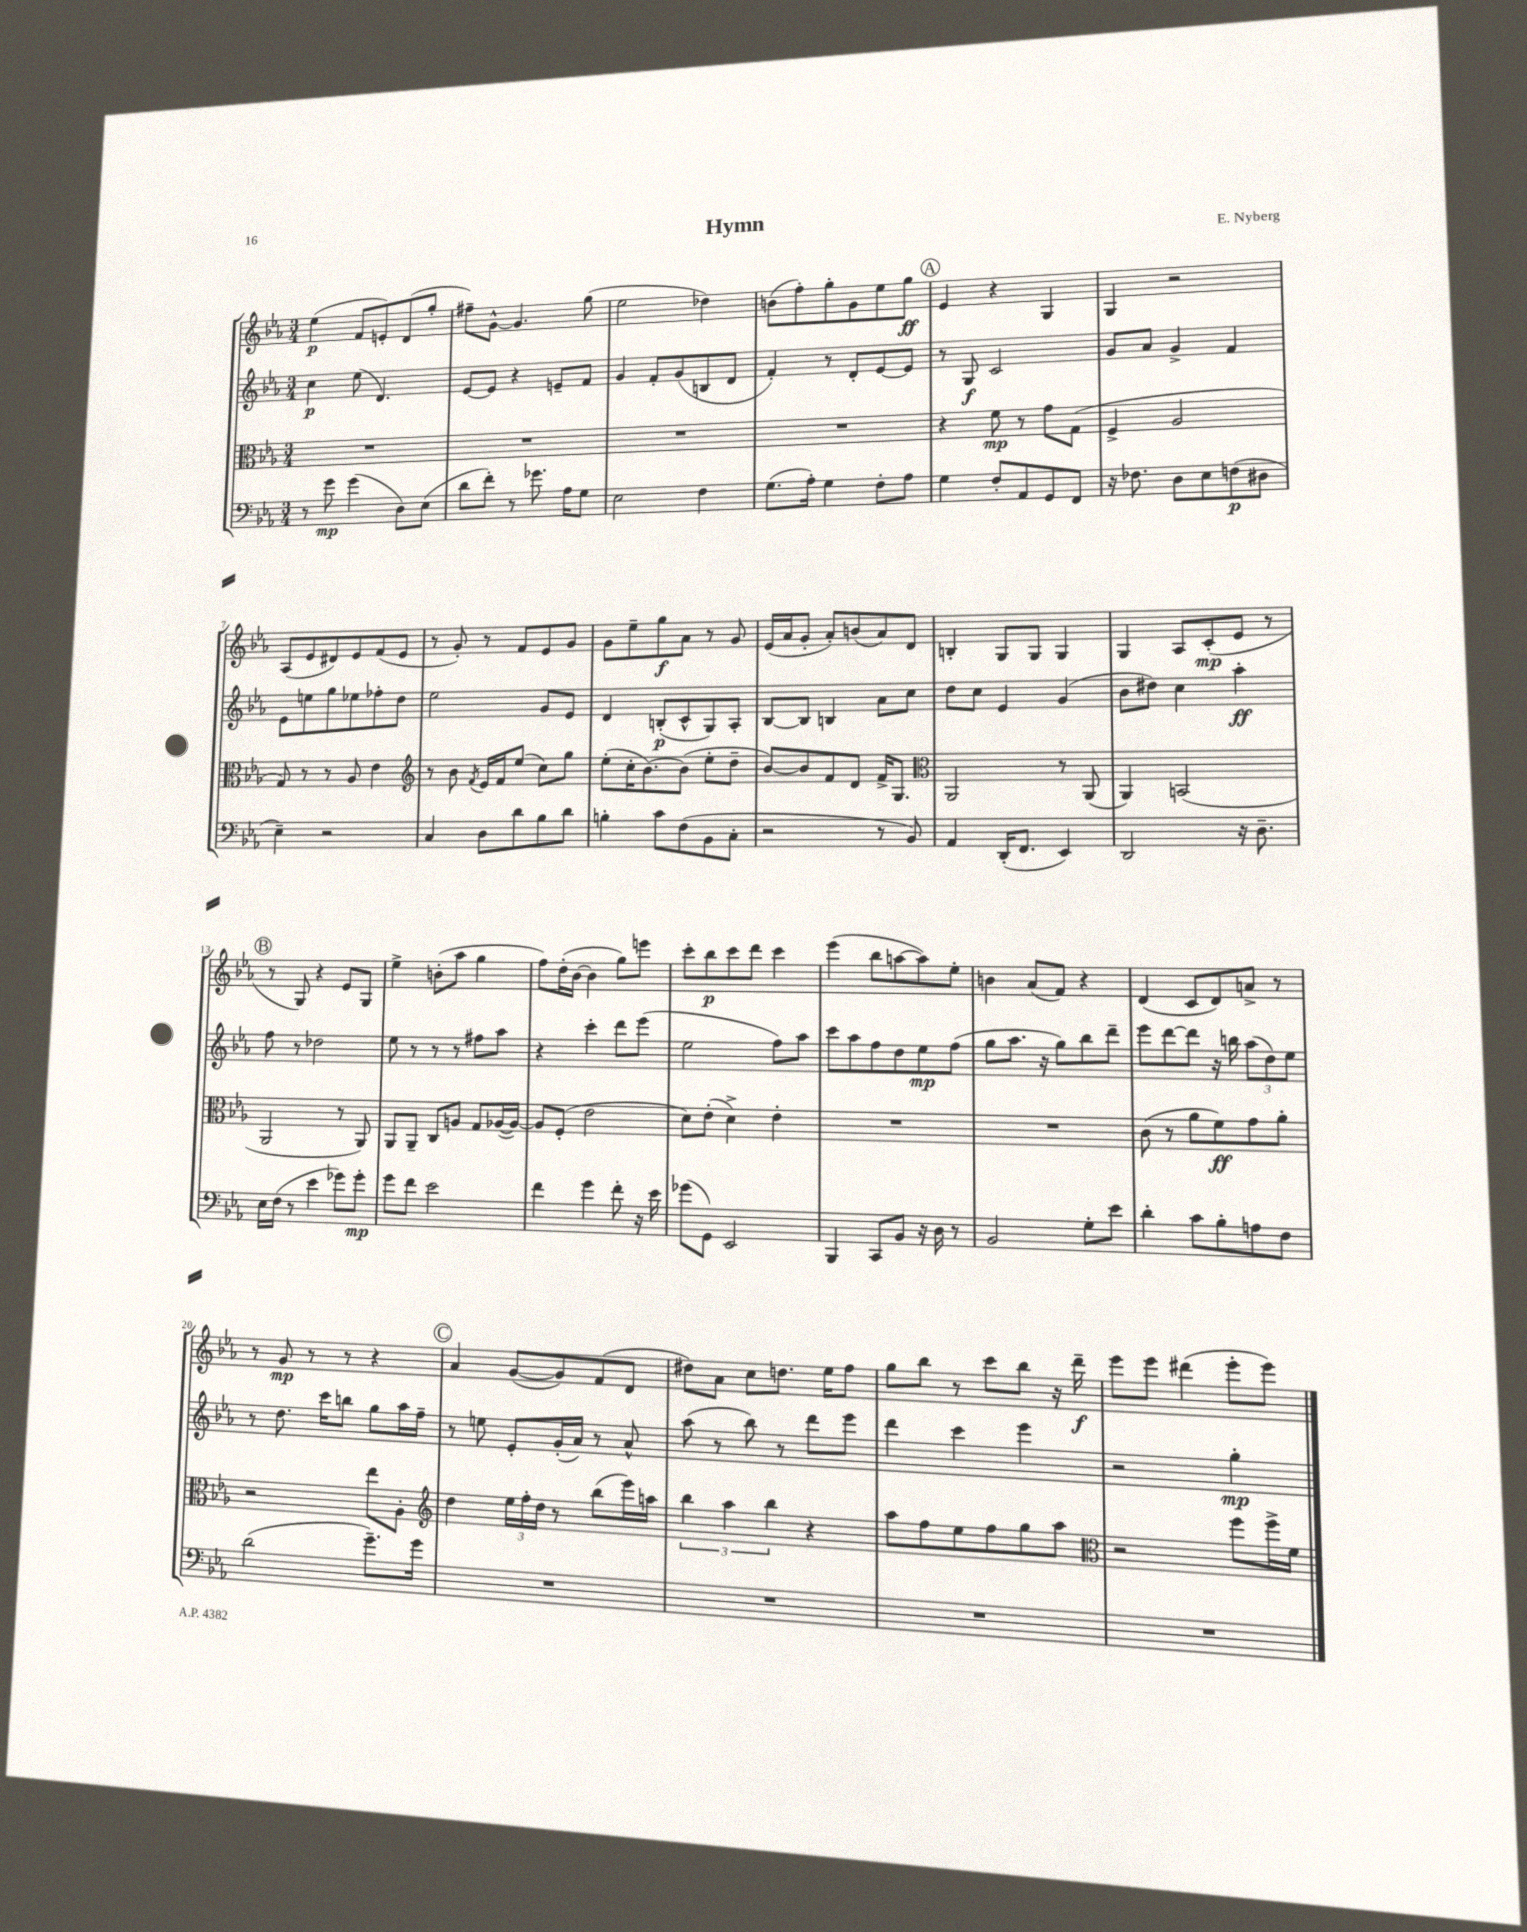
\header { title = "Hymn" composer = "E. Nyberg" }
<<
\new StaffGroup <<
\new Staff = "s0" {
    \clef treble \key ees \major \numericTimeSignature \time 3/4
    ees''4\p( f'8 e'8-.) d'8( g''8-. |
    fis''8--) g'8~-^ g'4. g''8( |
    ees''2 des''4) |
    b'8( f''8-.) g''8-. g'8 ees''8 g''8\ff |
    \mark \markup { \circle "A" } ees'4 r4 g4 |
    g4 r2 |
    aes8( ees'8 dis'8) ees'8 f'8( ees'8 |
    r8 g'8-.) r8 f'8 ees'8 g'8 |
    g'8 ees''8-- g''8\f aes'8 r8 g'8 |
    ees'16( aes'16 g'8-. aes'8-.) b'8( aes'8) d'8 |
    b4-. g8 g8 g4 |
    g4 aes8 c'8-.\mp( ees'8 r8 |
    \mark \markup { \circle "B" } r8 g8) r4 ees'8 g8 |
    ees''4-> b'8-.( aes''8 g''4 |
    f''8) d''16-.( bes'16~ bes'4 g''8) e'''8 |
    c'''8-. bes''8\p c'''8 d'''8 c'''4 |
    ees'''4( bes''8 a''8~ a''8) ees''8-. |
    b'4 aes'8( f'8) r4 |
    d'4( c'8 d'8) a'8-> r8 |
    r8 g'8\mp r8 r8 r4 |
    \mark \markup { \circle "C" } aes'4 g'8~( g'8) f'8( d'8 |
    dis''8) aes'8 c''8 d''8. ees''16 f''8 |
    g''8 bes''8 r8 c'''8 bes''8 r16 d'''16--\f |
    ees'''8 ees'''8 dis'''4( ees'''8-. ees'''8) \bar "|." |
}
\new Staff = "s1" {
    \clef treble \key ees \major \numericTimeSignature \time 3/4
    c''4\p ees''8( d'4.) |
    ees'8~ ees'8 r4 e'8-- f'8 |
    g'4 f'8-. g'8( b8 d'8 |
    f'4-.) r8 d'8-. ees'8~ ees'8 |
    \mark \markup { \circle "A" } r8 g8\f c'2 |
    g'8 aes'8 g'4-> f'4 |
    ees'8 e''8 g''8 ees''8 fes''8-. d''8 |
    ees''2 g'8 ees'8 |
    d'4 b8-.\p( c'8-^ g8) aes8-. |
    bes8~ bes8 b4 aes'8 c''8 |
    d''8 c''8 ees'4 g'4( |
    bes'8 dis''8) c''4 aes''4-.\ff |
    \mark \markup { \circle "B" } f''8 r8 des''2 |
    ees''8 r8 r8 r8 fis''8 aes''8 |
    r4 c'''4-. d'''8 ees'''8( |
    ees''2 f''8) aes''8 |
    c'''8 aes''8 f''8 d''8 ees''8\mp f''8( |
    g''8 aes''8. r16 g''8) bes''8 d'''8-- |
    ees'''8 d'''8~ d'''8 r16 b''16 \tuplet 3/2 { aes''8( d''8) ees''8 } |
    r8 d''8. c'''16 b''8 g''8 aes''16 f''16-- |
    \mark \markup { \circle "C" } r8 e''8 ees'8-. g'16-.( aes'16) r8 aes'8-^ |
    aes''8( r8 bes''8) r8 d'''8 ees'''8 |
    d'''4 c'''4 ees'''4 |
    r2 g''4-.\mp \bar "|." |
}
\new Staff = "s2" {
    \clef alto \key ees \major \numericTimeSignature \time 3/4
    R2. |
    R2. |
    R2. |
    R2. |
    \mark \markup { \circle "A" } r4 f'8\mp r8 g'8 g8( |
    f4-> aes2 |
    g8) r8 r8 aes8 ees'4 |
    \clef treble r8 bes'8 \acciaccatura { f'8 } ees'16 f'16 ees''8( c''8) g''8 |
    ees''8-.( c''16-. bes'8.~) bes'8( ees''8-. d''8-- |
    bes'8~) bes'8 f'8 d'8 f'16-> g8. |
    \clef alto aes,2 r8 aes,8( |
    aes,4) b,2( |
    \mark \markup { \circle "B" } aes,2 r8 aes,8) |
    aes,8 aes,8-- c8 a8 g8 aes16~( aes16~) |
    aes8 f8-.( ees'2 |
    d'8) ees'8-.( d'4->) ees'4-. |
    R2. |
    R2. |
    c'8( r8 aes'8 f'8\ff) g'8 aes'8-. |
    r2 ees''8 aes8-. |
    \mark \markup { \circle "C" } \clef treble d''4 \tuplet 3/2 { ees''16 f''16-. d''16 } r8 bes''8( ees'''16) a''16 |
    \tuplet 3/2 { bes''4 aes''4 bes''4 } r4 |
    aes''8 f''8 ees''8 f''8 g''8 aes''8 |
    \clef alto r2 f''8 f''16-> f'16 \bar "|." |
}
\new Staff = "s3" {
    \clef bass \key ees \major \numericTimeSignature \time 3/4
    r8 g'8\mp g'4( d8) ees8( |
    d'8 f'8-.) r8 ges'8. aes16 g8 |
    ees2 f4 |
    g8.( aes16-.) g4 f8-. aes8 |
    \mark \markup { \circle "A" } g4 f8-. aes,8 g,8 f,8 |
    r16 fes8. d8 ees8 f8\p( dis8 |
    ees4--) r2 |
    c4 d8 d'8 bes8 d'8 |
    b4-. c'8 f8( bes,8 c8-. |
    r2 r8 bes,8) |
    aes,4 d,16-.( f,8. ees,4) |
    d,2 r16 d8.-- |
    \mark \markup { \circle "B" } ees16 f16( r8 ees'4 ges'8) ges'8-.\mp |
    g'8 f'8 ees'2 |
    f'4 g'4 f'8-. r16 ees'16 |
    ges'8( g,8) ees,2 |
    bes,,4 c,8 bes,8 r16 d16 r8 |
    bes,2 g8-. ees'8 |
    d'4-. c'8 bes8-. a8 f8 |
    d'2( g'8.--) g'16 |
    \mark \markup { \circle "C" } R2. |
    R2. |
    R2. |
    R2. \bar "|." |
}
>>
>>
